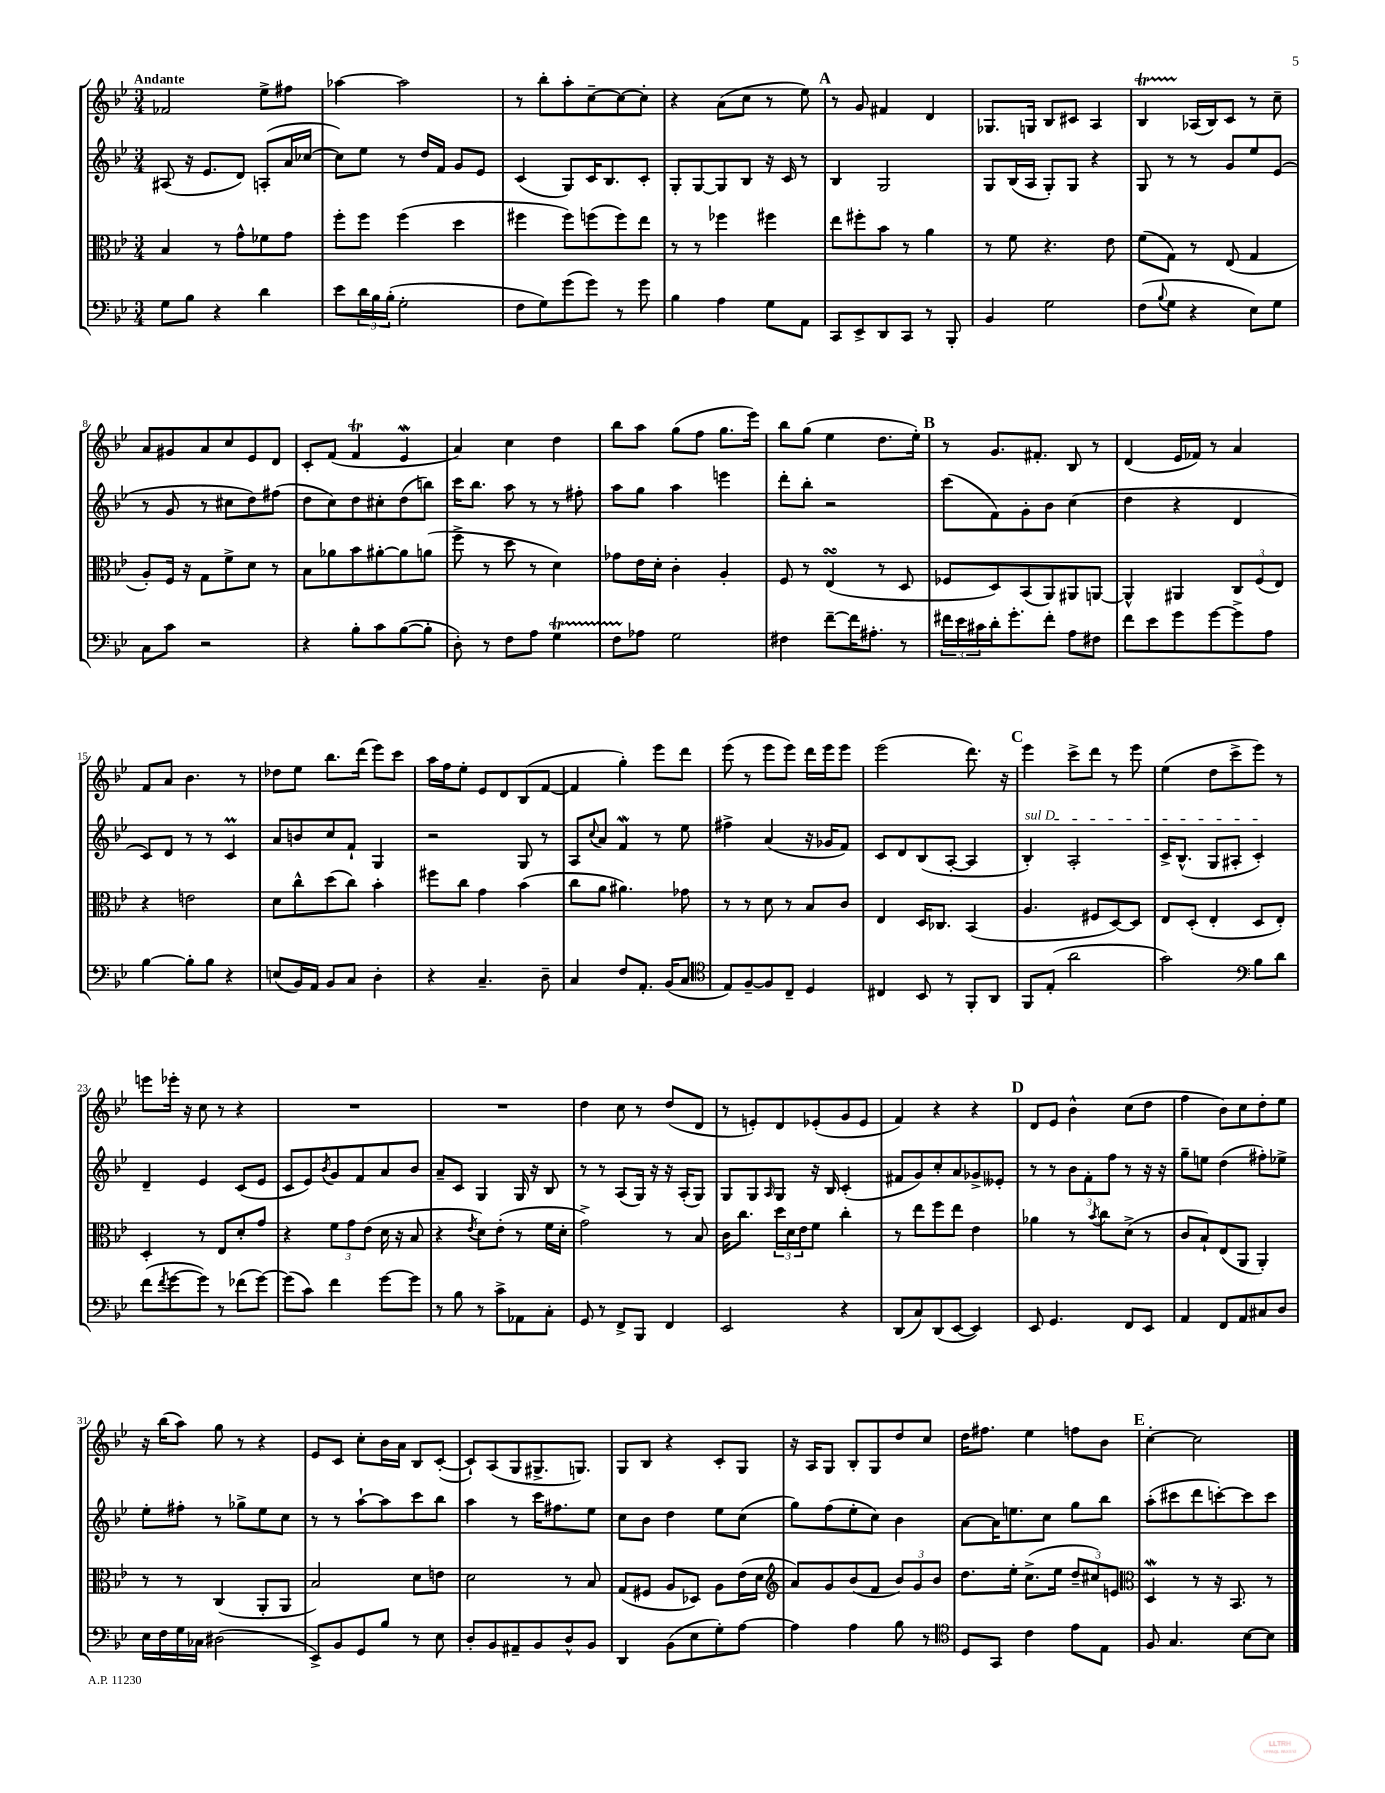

**kern	**kern	**kern	**kern
*staff4	*staff3	*staff2	*staff1
*clefF4	*clefC3	*clefG2	*clefG2
*k[b-e-]	*k[b-e-]	*k[b-e-]	*k[b-e-]
*M3/4	*M3/4	*M3/4	*M3/4
8G	4B-	(8A#	2f-
8B-	.	16r	.
.	.	8.e-	.
4r	8r	.	.
.	8g^^	8d)	.
4d	8f-	(8A'	8ee-^
.	8g	16a	8ff#
.	.	[16cc-	.
=	=	=	=
8e-	8ff'	8cc-])	[4aa-
24d	8ff	8ee-	.
24B-	.	.	.
(24B-'	.	.	.
2G'	(4ff	8r	2aa-]
.	.	16dd	.
.	.	16f	.
.	4dd	8g	.
.	.	8e-	.
=	=	=	=
8F	4ff#	(4c	8r
8G)	.	.	8bb-'
(8g	8ff#)	8G)	8aa'
8g)	(8ff	16c	[8cc~
.	.	8.B-	.
8r	8ff)	.	8cc_
8g	8ee-	8c'	8cc']
=	=	=	=
4B-	8r	8G'	4r
.	8r	[8G	.
4A	4ff-	8G]	(8a
.	.	8B-	8cc
8G	4ff#	16r	8r
.	.	16c	.
8AA	.	8r	8ee-)
=	=	=	=
8CC	8ee-	4B-	8r
8EE-^	8ff#'	.	8g
8DD	8b-	2G	4f#
8CC	8r	.	.
8r	4a	.	4d
8BBB-'	.	.	.
=	=	=	=
4BB-	8r	8G	8.G-
.	8f	(16B-	.
.	.	16A	16G
2G	4.r	8G')	8B-
.	.	8G	8c#
.	.	4r	4A
.	8e-	.	.
=	=	=	=
(8F	(8f	8G	4B-
8qqB-	.	.	.
8G	8G)	8r	.
4r	8r	8r	(16A-
.	.	.	16B-)
.	(8E-	8g	8c
8E-)	4G	8ee-	8r
8G	.	(8e-	8cc~
=	=	=	=
8C	8A')	8r	8a
8c	16F	8g	8g#
.	16r	.	.
2r	8G	8r	8a
.	8f^	8cc#	8cc
.	8d	8dd)	8e-
.	8r	(8ff#	8d
=	=	=	=
4r	8B-	8dd	8c'
.	8a-	8cc)	(8f
8B-'	8b-	8dd	4f
8c	[8a#'	8cc#'	.
([8B-	8a#]	(8dd	4e-
8B-']	(8a	8bb)	.
=	=	=	=
8D')	8ff^	16ccc	4a)
.	.	8.bb-	.
8r	8r	.	.
8F	8dd	8aa	4cc
8A	8r	8r	.
4G	4d)	8r	4dd
.	.	8ff#'	.
=	=	=	=
8F	8g-	8aa	8bb-
8A-	16e-	8gg	8aa
.	16d'	.	.
2G	4c'	4aa	(8gg
.	.	.	8ff
.	4A'	4eee	8.gg
.	.	.	16eee-)
=	=	=	=
4F#	8F	8ddd'	8bb-
.	8r	8bb-'	(8gg
[8f~	(4E-	2r	4ee-
16f]	.	.	.
8.A#'	.	.	.
.	8r	.	8.dd
8r	8D	.	.
.	.	.	16ee-')
=	=	=	=
24f#	8F-	(8ccc	8r
24e-	.	.	.
24c#	.	.	.
16d'	8D)	8f)	8.g
8.g'	.	.	.
.	(8BB-	8g'	.
.	.	.	8.f#'
8f#'	8AA)	8b-	.
8A	8AA#	(4cc	8B-
8F#	[8AA	.	8r
=	=	=	=
8f	4AA^^]	4dd	(4d
8e-	.	.	.
8g	4AA#	4r	16e-
.	.	.	16f-)
[8g	.	.	8r
8g^]	12C	4d	4a
.	(12F	.	.
8A	.	.	.
.	12E-)	.	.
=	=	=	=
[4B-	4r	8c)	8f
.	.	8d	8a
8B-']	2e	8r	4.b-
8B-	.	8r	.
4r	.	4c	.
.	.	.	8r
=	=	=	=
(8E	8d	8a	8dd-
16BB-)	8cc^^	8b	8ee-
16AA	.	.	.
8BB-	(8dd	8cc	8.bb-
8C	8cc)	8f`	.
.	.	.	(16ddd
4D'	4b-'	4G	8eee-)
.	.	.	8ccc
=	=	=	=
4r	8ff#	2r	16aa
.	.	.	16ff
.	8cc	.	8ee-'
4.C~	4g	.	8e-
.	.	.	8d
.	(4b-	8G	(8B-
8D~	.	8r	[8f
=	=	=	=
4C	8cc	8A	4f]
.	.	8qqcc	.
.	8a	8a	.
8F	4.a#)	4f	4gg')
8.AA'	.	.	.
.	.	8r	8eee-
(16BB-	.	.	.
8C	8g-	8ee-	8ddd
=	=	=	=
*clefC4	*	*	*
8E-)	8r	4ff#^	(8eee-
[8F~	8r	.	8r
8F]	8d	(4a	8eee-
8C~	8r	.	8eee-)
4D	8B-	16r	16ddd
.	.	16g-	16eee-
.	8c	8f)	8eee-
=	=	=	=
4C#	4E-	8c	(2eee-
.	.	8d	.
8BB-	16D	(8B-	.
.	8.C-	.	.
8r	.	[8A'	.
8FF'	(4BB-	4A]	8.ddd)
8AA	.	.	.
.	.	.	16r
=	=	=	=
8FF	4.A	4B-')	4eee-
(8E-'	.	.	.
2a	.	2A'	8ccc^
.	8F#	.	8ddd
.	[8D)	.	8r
.	8D]	.	8eee-
=	=	=	=
2g)	8E-	16c^	(4ee-
.	.	(8.B-^^	.
.	(8D'	.	.
.	4E-'	8G	8dd
.	.	8A#'	8ccc^
*clefF4	*	*	*
8B-	8D	4c')	8eee-)
8d	8E-')	.	8r
=	=	=	=
(8f	4D'	4d~	8eee
8qf	.	.	.
[8g	.	.	16eee-'
.	.	.	16r
8g])	8r	4e-	8cc
8r	8E-	.	8r
(8f-	8d'	(8c	4r
[8g)	8g	8e-	.
=	=	=	=
(8g]	4r	8c	2.r
8c)	.	8e-)	.
.	.	8qb-	.
4f	12f	8g	.
.	12g	.	.
.	.	8f	.
.	(12e-	.	.
[8g	16d	8a	.
.	16r	.	.
8g]	8B-	8b-	.
=	=	=	=
8r	4r	8a~	2.r
8B-	.	8c	.
.	8qe-	.	.
8r	8d)	4G	.
8c^	(8e-'	.	.
8AA-	8r	16G	.
.	.	16r	.
8C'	16f	8B-	.
.	16d'	.	.
=	=	=	=
8GG	2g^)	8r	4dd
8r	.	8r	.
8FF^	.	(8A	8cc
8BBB-	.	16G)	8r
.	.	16r	.
4FF	8r	16r	(8dd
.	.	(16A'	.
.	8B-	8G)	8d
=	=	=	=
2EE-	16c	8G	8r
.	8.cc	.	.
.	.	8G	8e')
.	.	16qqA	.
.	24dd	8G	8d
.	24d	.	.
.	24e-	.	.
.	8f	16r	(8e-'
.	.	16B-	.
4r	4cc'	(4c'	8g
.	.	.	8e-
=	=	=	=
(8DD	8r	8f#	4f)
8C)	8ee-	8g)	.
(8DD	8ff	8cc'	4r
[8EE-	8ee-	8a	.
4EE-])	4e-	8g-^	4r
.	.	8e--'	.
=	=	=	=
8EE-	4a-	8r	8d
4.GG	.	8r	8e-
.	8r	12b-	4b-^^
.	.	12f'	.
.	8qb-	.	.
.	8cc	.	.
.	.	12ff	.
8FF	(8d^	8r	(8cc
8EE-	8r	16r	8dd
.	.	16r	.
=	=	=	=
4AA	8c	8gg~	4ff
.	8B-`)	8ee	.
8FF	(8E-	(4dd	8b-)
8AA	8AA	.	8cc
8C#	4AA')	8ff#')	8dd'
8D	.	8ee-^	8ee-
=	=	=	=
16E-	8r	8ee-'	16r
16F	.	.	(16bb-
16G	8r	8ff#'	8aa)
16C-	.	.	.
(2D#	(4C	8r	8gg
.	.	8gg-^	8r
.	8AA'	8ee-	4r
.	8AA	8cc	.
=	=	=	=
8EE-^)	2B-)	8r	8e-
8BB-	.	8r	8c
8GG	.	[8aa`	8cc'
8B-	.	8aa]	16b-
.	.	.	16a
8r	8d	8ccc	8B-
8E-	8e	8bb-	([8c'
=	=	=	=
8D'	2d	4aa	8c`])
8BB-	.	.	(8A
8AA#~	.	8r	8G
8BB-	.	16ccc	8.G#^
.	.	8.ff#	.
8D^^	8r	.	.
.	.	.	8.G)
8BB-	8B-	8ee-	.
=	=	=	=
4DD	(8G	8cc	8G
.	8F#	8b-	8B-
(8BB-	8A	4dd	4r
8E-	8D-)	.	.
8G')	8A	8ee-	8c'
[8A	(16e-	(8cc	8G
.	16d	.	.
=	=	=	=
*	*clefG2	*	*
4A]	8a)	8gg)	16r
.	.	.	16A
.	8g	(8ff	8G
4A	(8b-	8ee-'	8B-'
.	8f	8cc)	8G
8B-	12b-)	4b-	8dd
.	12g	.	.
8r	.	.	8cc
.	12b-	.	.
=	=	=	=
*clefC4	*	*	*
8D	8.dd	[8a	16dd
.	.	.	8.ff#
8GG	.	16a]	.
.	16ee-'	8.ee	.
4c	(8.cc^	.	4ee-
.	.	8cc	.
.	16ee-	.	.
8e-	12dd~	8gg	8ff
.	12cc#)	.	.
8E-	.	8bb-	8b-
.	12e	.	.
=	=	=	=
*	*clefC3	*	*
8F	4D	(8aa'	[4cc'
4.G	.	8ccc#	.
.	8r	8ddd	2cc]
.	16r	[8ccc')	.
.	8.BB-	.	.
[8B-	.	8ccc]	.
8B-]	8r	8ccc	.
==	==	==	==
*-	*-	*-	*-
